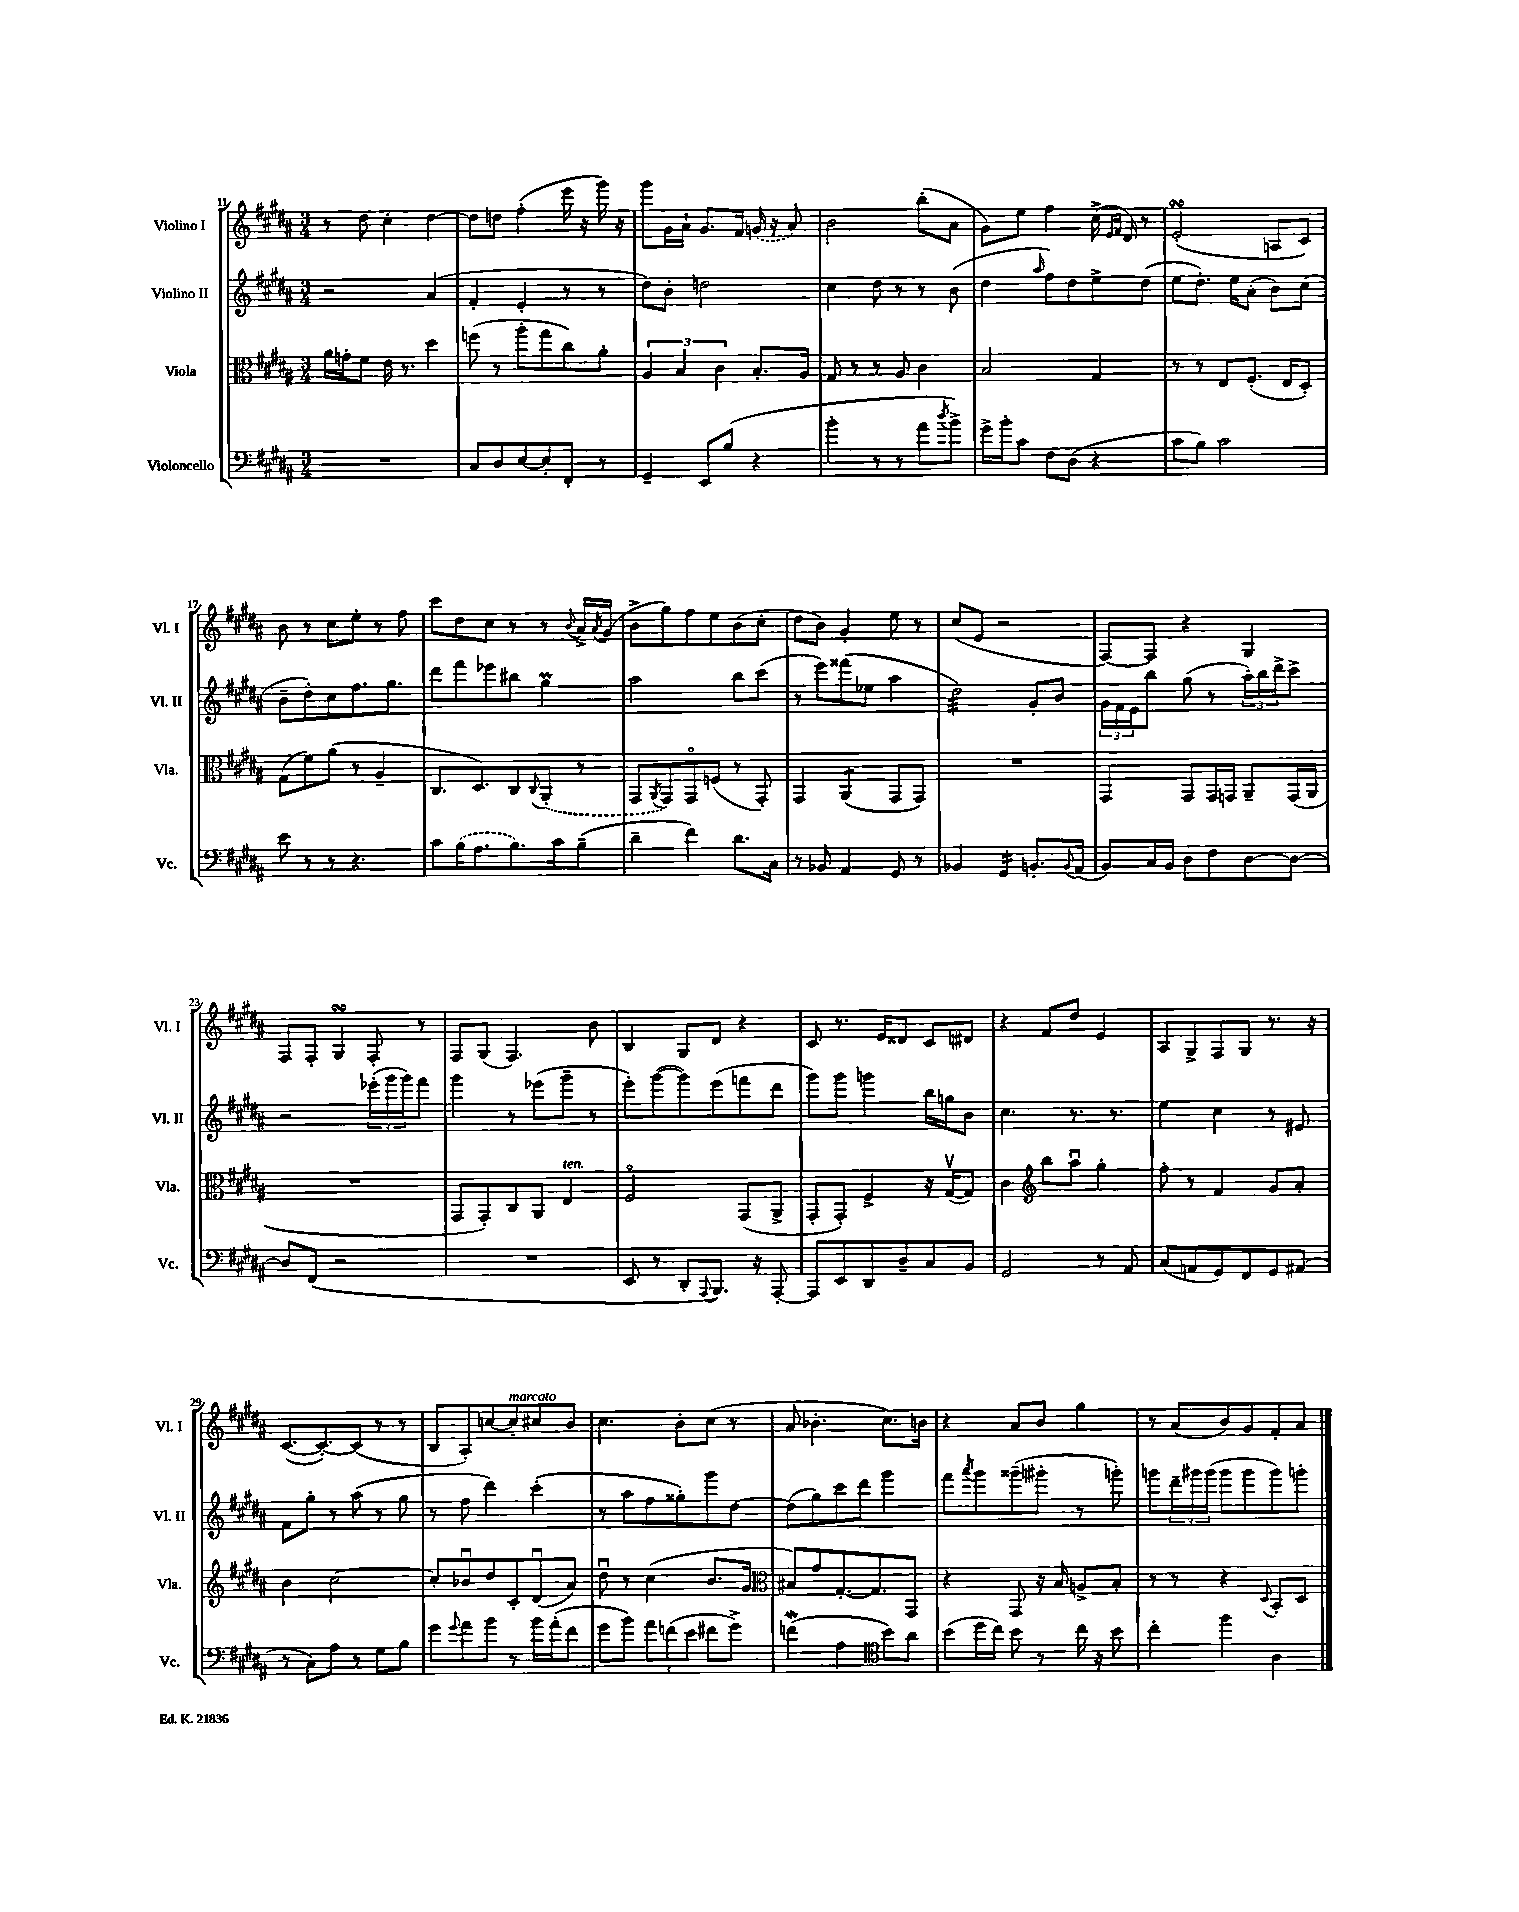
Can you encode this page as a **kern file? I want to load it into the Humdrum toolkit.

**kern	**kern	**kern	**kern
*staff4	*staff3	*staff2	*staff1
*clefF4	*clefC3	*clefG2	*clefG2
*k[f#c#g#d#a#]	*k[f#c#g#d#a#]	*k[f#c#g#d#a#]	*k[f#c#g#d#a#]
*M3/4	*M3/4	*M3/4	*M3/4
2.r	16a#\LL	2r	8r
.	16g'\J	.	.
.	8f#\J	.	8dd#\
.	16e\	.	4cc#'\
.	8.r	.	.
.	4dd#\	(4a#/	[4dd#\
=	=	=	=
8C#/L	(8ff\	4f#'/	8dd#\]L
8D#/	8r	.	8dd\J
[8E/	8aa#'\L	4e'/	(4ff#'\
8E'/]	8gg#\	.	.
8FF#'/J	8cc#\)	8r	16eee\
.	.	.	16r
8r	8a#'\J	8r	16ggg#\)
.	.	.	16r
=	=	=	=
4GG#~/	6A#/	8dd#\L)	8ggg#\L
.	.	8b'\J	16g#\L
.	6B/	.	.
.	.	.	16a#`\JJ
8EE/L	.	2dd\	8.g#/L
.	6c#\	.	.
(8B/J	.	.	.
.	.	.	16f#/Jk
4r	8.B'/L	.	(16g/
.	.	.	16r
.	.	.	8a#/)
.	16A#/Jk	.	.
=	=	=	=
4b'\	8G#/	4cc#\	2b\
.	8r	.	.
8r	8r	8dd#\	.
8r	8A#/	8r	.
8a#\L	4c#\	8r	(8bb'\L
8qdd#/	.	.	.
8b^\J)	.	(8b\	8a#\J
=	=	=	=
16g#^\LL	2B/	4dd#\	8g#\L)
16b'\J	.	.	.
8c#\J	.	.	8ee\J
.	.	16qqaa#/	.
8F#\L	.	8ff#\L)	4ff#\
(8D#\J	.	8dd#\	.
4r	4G#/	8ee^\	(16cc#^\
.	.	.	16qqe/LL
.	.	.	16qqf#/JJ
.	.	.	16d#/)
.	.	(8dd#\J	8r
=	=	=	=
8c#\L	8r	8ee\L	(2e'/
8B\J)	8r	8.dd#'\J)	.
2c#\	8E/L	.	.
.	.	16ee\LK	.
.	(8.F#'/J	(8a#'\J	.
.	.	8b\L)	8A/L
.	16E/LK	.	.
.	8D#'/J)	(8cc#\J	8c#/J)
=	=	=	=
8e\	(8G#\L	8b~\L	8b\
8r	8f#\)	8dd#'\)	8r
8r	(8a#\J	8cc#\	8cc#\L
4.r	8r	8.ff#\	8ee'\J
.	4A#~/	.	8r
.	.	8.gg#\J	.
.	.	.	8ff#\
=	=	=	=
8c#\L	8.C#/L	8ddd#\L	8ccc#\L
(16B\K	.	8fff#\	8dd#\
8.A#\	8.D#/)	.	.
.	.	8eee-\	8cc#\J
8.B\)	8C#/	8bb#\J	8r
.	8qqC#/	.	.
.	(8AA#'/J	4gg#\	8r
16c#\k	.	.	.
.	.	.	8qqb/
(8B~\J	8r	.	16a#^/LL
.	.	.	8qa#/
.	.	.	(16g#/JJ
=	=	=	=
4d#~\	8GG#/L	2aa#\	8b^\L
.	8qAA#/	.	.
.	8GG#/)	.	8gg#\)
4f#\)	8GG#o/	.	8ff#\
.	(8F/J	.	8ee\
8.d#\L	8r	8bb\L	(8b\
.	8GG#'/)	(8ccc#\J	8cc#'\J
16C#\Jk	.	.	.
=	=	=	=
8r	4GG#/	8r	8dd#\L
8BB-/	.	8eee\L)	8b\J)
4AA#/	(4AA#/	(8fff##\	4g#'/
.	.	8ee-\J	.
8GG#/	8GG#/L	4aa#\	8ee\
8r	8GG#/J)	.	8r
=	=	=	=
4BB-/	2.r	2dd#\)	(8cc#/L
.	.	.	8e/J
4GG#/	.	.	2r
8.BB'/L	.	8g#'/L	.
.	.	8b/J	.
8qqBB/	.	.	.
(16AA#/Jk	.	.	.
=	=	=	=
8BB/L)	4GG#/	24g#\LL	[8F#/L)
.	.	24f#\	.
.	.	24e\J	.
16C#/L	.	8bb\J	8F#/]J
16BB/JJ	.	.	.
8D#\L	8GG#/L	(8gg#\	4r
8F#\	16GG#/L	8r	.
.	16GG/JJ	.	.
[8D#\	8AA#~/L	24aa#'\LL)	4G#/
.	.	24bb\	.
.	.	24ddd#^\J	.
8D#\_J	(16GG/L	8ccc#^\J	.
.	16AA#/JJ	.	.
=	=	=	=
8D#/]L	2.r	2r	8F#/L
(8FF#/J	.	.	8F#'/J
2r	.	.	4G#/
.	.	(24eee-'\LL	8F#'/
.	.	24ggg#\	.
.	.	24ggg#\J)	.
.	.	8fff#\J	8r
=	=	=	=
2.r	8GG#/L	4ggg#\	8F#/L
.	8GG#'/)	.	(8G#/J
.	8C#/	8r	4.F#/)
.	8AA#/J	(8eee-\L	.
.	4E/	8ggg#~\J	.
.	.	8r	8b\
=	=	=	=
8EE/	2F#o/	8eee'\L)	4B/
8r	.	([8ggg#\	.
8DD#'/L	.	8ggg#\])	8G#/L
8qqAAA#/	.	.	.
8.BBB/J)	.	(8eee\	8d#/J
.	(8GG#/L	8fff\	4r
16r	.	.	.
[8AAA#'/	8AA#^/J	8ddd#\J	.
=	=	=	=
8AAA#/]L	8GG#'/L	8ggg#\L)	8c#/
8EE/	8GG#'/J)	8ggg#\J	8.r
8DD#/	4F#^/	4ggg\	.
.	.	.	16e/LK
8D#~/	.	.	8d##/J
8C#/	16r	16bb\LL	8c#/L
.	([16G#v/LK	16gg\J	.
8BB/J	8G#/]J)	8b\J	8d#/J
=	=	=	=
2GG#/	4c#\	4.cc#\	4r
*	*clefG2	*	*
.	8bb\L	.	8f#/L
.	8aa#u\J	8.r	8dd#/J
8r	4gg#'\	.	4e/
.	.	8.r	.
8AA#/	.	.	.
=	=	=	=
(8C#/L	8ff#'\	4ee\	8A#/L
8AA/	8r	.	8G#^/
8GG#/)	4f#/	4cc#\	8F#/
8FF#/	.	.	8G#/J
8GG#/	8g#/L	8r	8.r
(8AA#/J	8a#'/J	8e#/	.
.	.	.	16r
=	=	=	=
8r	4b\	8f#\L	([8.c#/L
8C#\L)	.	8gg#'\J	.
.	.	.	8.c#'/_)
8A#\J	[2cc#\	8r	.
8r	.	(8aa#\	(8c#/]J
8G#\L	.	8r	8r
8B\J	.	8gg#\	8r
=	=	=	=
8g#\L	8cc#'/]L	8r	8B/L
8qqg#/	.	.	.
8a#\	8b-u/	8ff#\	8A#'/)
8b\J	8dd#/	4ddd#\)	[8cc/
8r	8c#'/	.	8cc'/]
16b\LL	(8d#u/	(4ccc#'\	8cc#/
(16a#'\J	.	.	.
8f#\J	8a#/J)	.	8b/J
=	=	=	=
8g#\L	8dd#u\	8r	4.cc#\
8b\J)	8r	8aa#\L	.
12a#\L	(4cc#\	8ff#\	.
(12f\	.	.	.
.	.	8gg##'\)	8b'\L
12e\J	.	.	.
8f#\L	8.b/L	8ggg#\	(8cc#\J
8g#^\J)	.	[8dd#\J	8r
.	16g#/Jk	.	.
=	=	=	=
*	*clefC3	*	*
(4f\	8B#/L)	(8dd#\]L	8a#/
.	8g#/	8gg#\)	4.b-'\
4A#\	[8.G#'/	8ccc#\	.
.	.	8ddd#\J	.
.	8.G#/]	.	.
*clefC4	*	*	*
8b\L)	.	4ggg#\	8.cc#\L)
8a#\J	8GG#/J	.	.
.	.	.	16b\Jk
=	=	=	=
(8b\L	4r	8fff#\L	4r
.	.	8qaaa#/	.
16dd#\L	.	8ggg#\	.
16cc#\JJ)	.	.	.
8b\	8GG#/	(8ggg##~\	8a#/L
8r	16r	8ggg#'\J	8b/J
.	16B/	.	.
16cc#\	8A^/L	8r	4gg#\
16r	.	.	.
8b\	8B'/J	8ggg'\)	.
=	=	=	=
4cc#'\	8r	8ggg\L	8r
.	8r	24ddd#~\L	(8a#/L
.	.	24ggg#\	.
.	.	(24ggg#\JJ	.
4ff#\	4r	8ggg#\L	8b/)
.	.	8ggg#\	8g#/
.	8qqD#/	.	.
4A#\	8BB'/L	8ggg#\)	8f#'/
.	8D#/J	8ggg'\J	8a#/J
==	==	==	==
*-	*-	*-	*-
